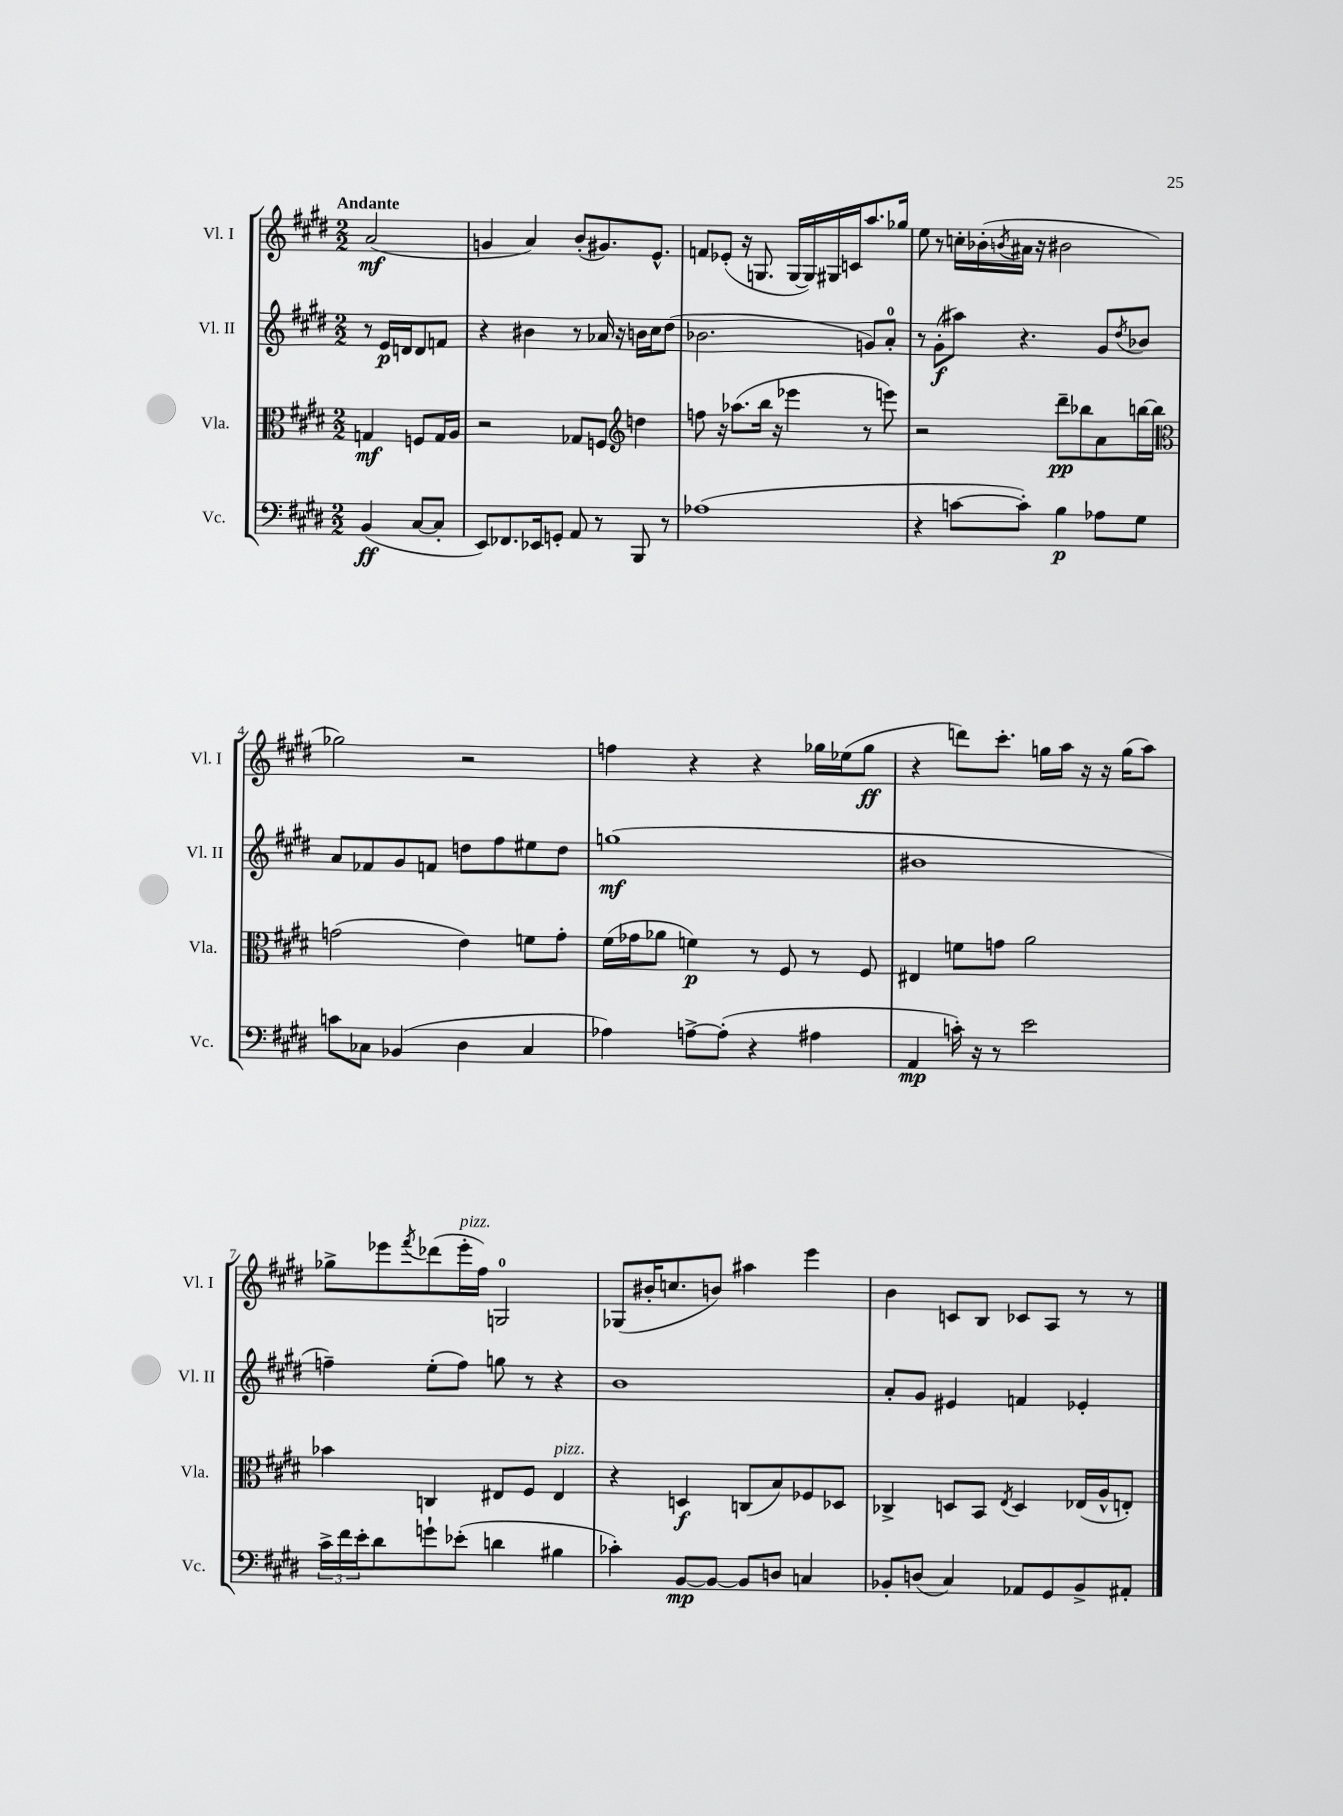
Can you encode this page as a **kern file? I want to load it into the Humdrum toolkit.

**kern	**dynam	**kern	**dynam	**kern	**dynam	**kern	**dynam
*part4	*part4	*part3	*part3	*part2	*part2	*part1	*part1
*staff4	*staff4	*staff3	*staff3	*staff2	*staff2	*staff1	*staff1
*I"Vc.	*	*I"Vla.	*	*I"Vl. II	*	*I"Vl. I	*
*I'Vc.	*	*I'Vla.	*	*I'Vl. II	*	*I'Vl. I	*
*clefF4	*	*clefC3	*	*clefG2	*	*clefG2	*
*k[f#c#g#d#]	*	*k[f#c#g#d#]	*	*k[f#c#g#d#]	*	*k[f#c#g#d#]	*
*M2/2	*	*M2/2	*	*M2/2	*	*M2/2	*
=	=	=	=	=	=	=	=
!	!	!	!	!	!	!LO:TX:a:B:t=Andante	!
(4BB/	ff	4Gn/	mf	8r	.	(2a/	mf
.	.	.	.	16e/LL	p	.	.
.	.	.	.	16dn/J	.	.	.
[8C#/L	.	8Fn/L	.	8d/	.	.	.
8C#'/J]	.	16G/L	.	8fn/J	.	.	.
.	.	16A/JJ	.	.	.	.	.
=1	=1	=1	=1	=1	=1	=1	=1
8EE/L)	.	2r	.	4r	.	4gn/	.
8.FF-X/	.	.	.	.	.	.	.
.	.	.	.	4b#X\	.	4a/)	.
16EE-X/k	.	.	.	.	.	.	.
8GGn'/J	.	.	.	.	.	.	.
8AA/	.	8G-X/L	.	8r	.	(8b'/L	.
8r	.	8Fn/J	.	16a-X/	.	8.g#X/)	.
.	.	.	.	16r	.	.	.
*	*	*clefG2	*	*	*	*	*
8BBB/	.	4ddn\	.	16bn\LL	.	.	.
.	.	.	.	16cc#\J	.	8.e^^/J	.
8r	.	.	.	(8dd#\J	.	.	.
=2	=2	=2	=2	=2	=2	=2	=2
(1A-X	.	8ffn\	.	2.b-X\	.	8fn/L	.
.	.	16r	.	.	.	(8e-X'/J	.
.	.	(8.aa-X\L	.	.	.	.	.
.	.	.	.	.	.	16r	.
.	.	.	.	.	.	8.Gn/	.
.	.	16bb\Jk	.	.	.	.	.
.	.	16r	.	.	.	.	.
.	.	4eee-X\	.	.	.	[16G/LL	.
.	.	.	.	.	.	16G/])	.
.	.	.	.	.	.	16G#X/	.
.	.	.	.	.	.	16cn/J	.
.	.	8r	.	8gn/L)	.	8.aa/	.
.	.	8eeen\)	.	8a'/J	.	.	.
.	.	.	.	.	.	16gg-X/Jk	.
=3	=3	=3	=3	=3	=3	=3	=3
4r	.	2r	.	8r	.	8ee\	.
.	.	.	.	(8g#'\L	f	8r	.
[8cn\L	.	.	.	8aa#X\J)	.	16ccn'\LL	.
.	.	.	.	.	.	(16b-X'\	.
.	.	.	.	.	.	8qbn/	.
8c'\J])	.	.	.	4.r	.	16a#X\JJ	.
.	.	.	.	.	.	16r	.
4B\	p	8ddd#~\L	pp	.	.	2b#X\	.
.	.	8bb-X\	.	.	.	.	.
8A-X\L	.	8a\	.	8g#/L	.	.	.
.	.	.	.	8qdd#/	.	.	.
8G#\J	.	[16bbn\L	.	8b-X/J	.	.	.
.	.	16bb\JJ]	.	.	.	.	.
!!LO:LB:g=z
=4	=4	=4	=4	=4	=4	=4	=4
*	*	*clefC3	*	*	*	*	*
8cn\L	.	(2gn\	.	8a/L	.	2gg-X\)	.
8C-X\J	.	.	.	8f-X/	.	.	.
(4BB-X/	.	.	.	8g#/	.	.	.
.	.	.	.	8fn/J	.	.	.
4D#\	.	4e\)	.	8ddn\L	.	2r	.
.	.	.	.	8ff#\	.	.	.
4C-/	.	8fn\L	.	8ee#X\	.	.	.
.	.	8g'\J	.	8dd\J	.	.	.
=5	=5	=5	=5	=5	=5	=5	=5
4A-X\)	.	(16f#\LL	.	(1ggn	mf	4ffn\	.
.	.	16g-X\J	.	.	.	.	.
.	.	8a-X\J	.	.	.	.	.
[8An^\L	.	4fn\)	p	.	.	4r	.
(8A'\J]	.	.	.	.	.	.	.
4r	.	8r	.	.	.	4r	.
.	.	8F#/	.	.	.	.	.
4A#X\	.	8r	.	.	.	16gg-X\LL	.
.	.	.	.	.	.	(16ee-X\J	.
.	.	8F#/	.	.	.	8gg-\J	ff
=6	=6	=6	=6	=6	=6	=6	=6
4AA/	mp	4E#X/	.	1b#X	.	4r	.
16cn'\)	.	8fn\L	.	.	.	8dddn\L)	.
16r	.	.	.	.	.	.	.
8r	.	8gn\J	.	.	.	8.ccc#'\J	.
2e\	.	2a\	.	.	.	.	.
.	.	.	.	.	.	16ggn\LL	.
.	.	.	.	.	.	16aa\JJ	.
.	.	.	.	.	.	16r	.
.	.	.	.	.	.	16r	.
.	.	.	.	.	.	(16gg\KL	.
.	.	.	.	.	.	8aa\J)	.
!!LO:LB:g=z
=7	=7	=7	=7	=7	=7	=7	=7
24c#^\LL	.	4b-X\	.	4ffn~\)	.	8gg-X^\L	.
24f#\	.	.	.	.	.	.	.
24e'\J	.	.	.	.	.	.	.
8d#\	.	.	.	.	.	8eee-X\	.
.	.	.	.	.	.	8qfff#/	.
8gn`\	.	4Cn/	.	(8ee'\L	.	(8ddd-X\	.
!	!	!	!	!	!	!LO:TX:a:i:t=pizz.	!
(8e-X'\J	.	.	.	8ff\J)	.	16eee-'\L	.
.	.	.	.	.	.	16ff#\JJ)	.
4dn\	.	8E#X/L	.	8ggn\	.	2Gn/	.
.	.	8F#/J	.	8r	.	.	.
!	!	!LO:TX:a:i:t=pizz.	!	!	!	!	!
4B#X\	.	4E#/	.	4r	.	.	.
=8	=8	=8	=8	=8	=8	=8	=8
4c-X'\)	.	4r	.	1b	.	(8G-X/L	.
.	.	.	.	.	.	16b#X'/K	.
.	.	.	.	.	.	8.ccn/	.
[8BB/L	mp	4Dn/	f	.	.	.	.
8BB/J_	.	.	.	.	.	8bn/J)	.
8BB/L]	.	(8Cn/L	.	.	.	4aa#X\	.
8Dn/J	.	8B/)	.	.	.	.	.
4Cn/	.	8F-X/	.	.	.	4eee\	.
.	.	8D-X/J	.	.	.	.	.
=9	=9	=9	=9	=9	=9	=9	=9
8BB-X'/L	.	4C-X^/	.	8a'/L	.	4b\	.
(8Dn/J	.	.	.	8g#/J	.	.	.
4C#/)	.	8Dn/L	.	4e#X/	.	8cn/L	.
.	.	8BB/J	.	.	.	8B/J	.
.	.	8qE/	.	.	.	.	.
8AA-X/L	.	4D/	.	4fn/	.	8c-X/L	.
8GG#/	.	.	.	.	.	8A/J	.
8BB-^/	.	(16E-X/LL	.	4e-X'/	.	8r	.
.	.	16A^^/J	.	.	.	.	.
8AA#X'/J	.	8En'/J)	.	.	.	8r	.
==	==	==	==	==	==	==	==
*-	*-	*-	*-	*-	*-	*-	*-
